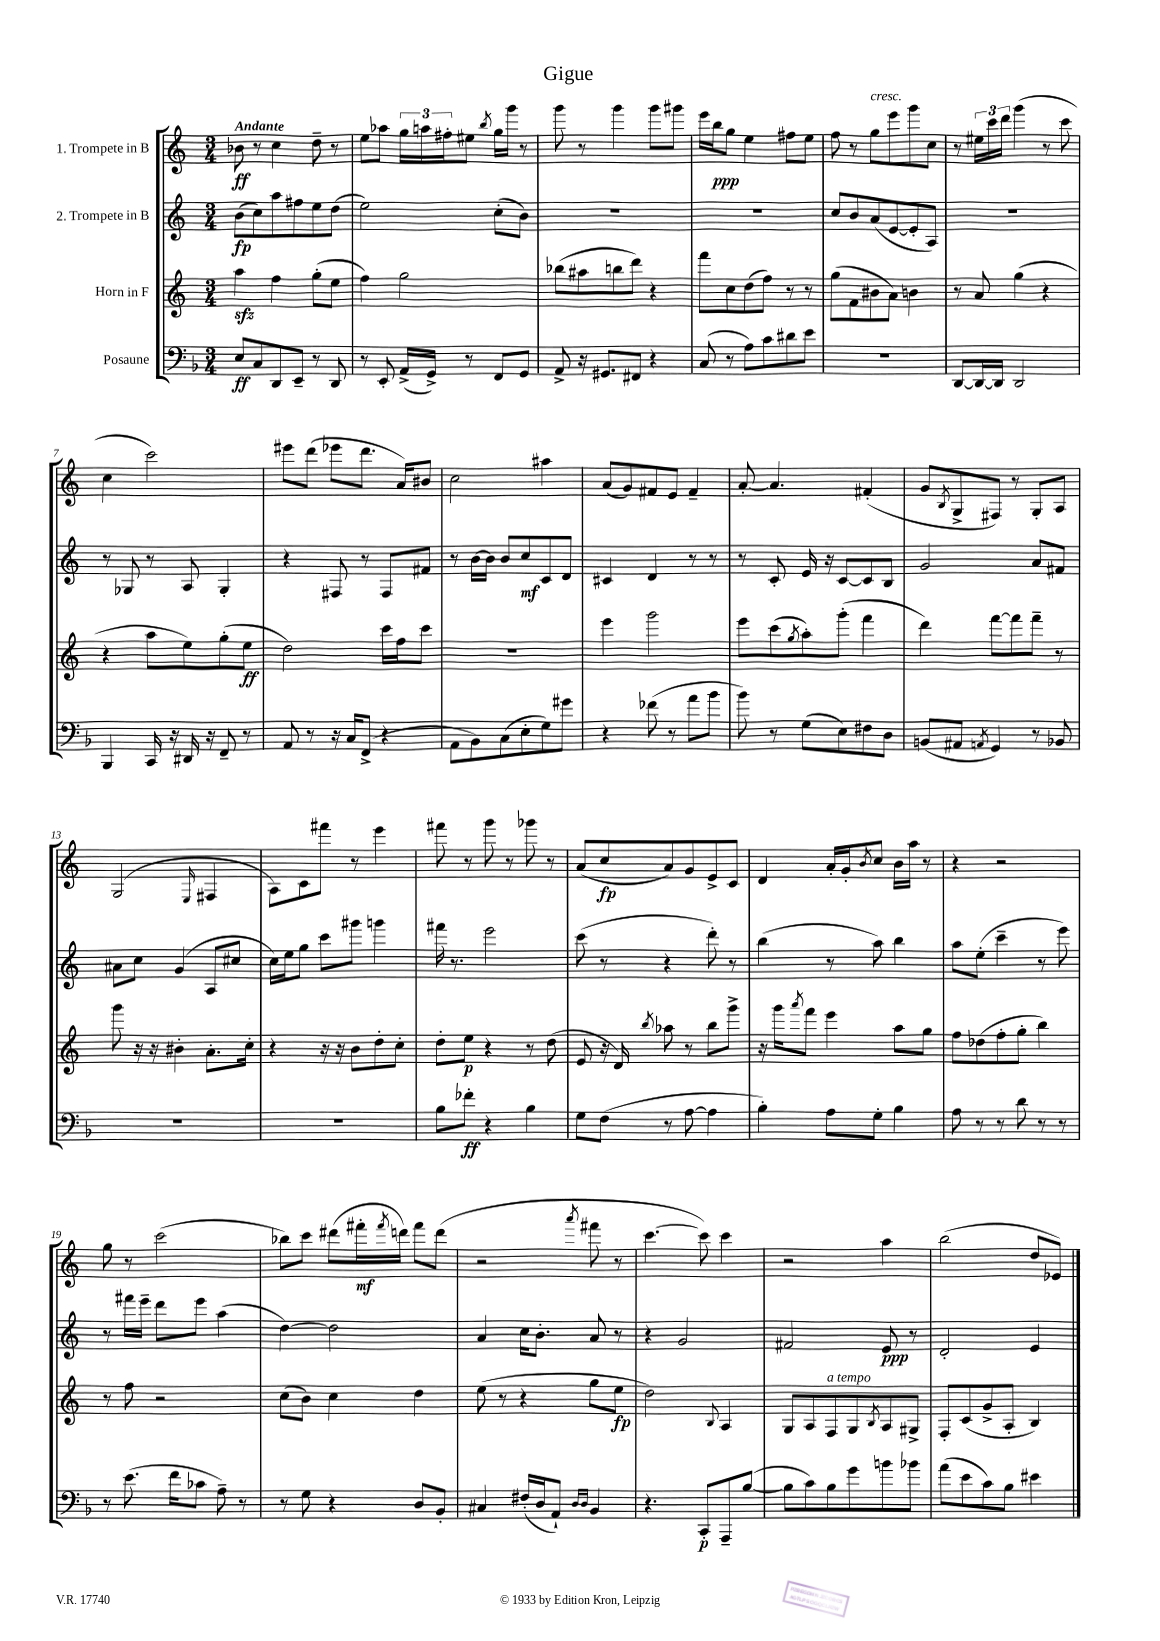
\header { title = "Gigue" }
<<
\new StaffGroup <<
\new Staff = "s0" \with { instrumentName = "1. Trompete in B" } {
    \clef treble \key c \major \numericTimeSignature \time 3/4 \tempo "Andante"
    bes'8\ff r8 c''4 d''8-- r8 |
    e''8 aes''8 \tuplet 3/2 { g''16 a''16 fis''16-. } eis''8 \acciaccatura { b''8 } g''16 g'''16 r8 |
    g'''8 r8 g'''4 g'''8 gis'''8 |
    e'''16 b''16\ppp g''8 e''4 fis''8 e''8 |
    f''8 r8 g''8^\markup { \italic "cresc." } e'''8 g'''8 c''8 |
    r8 \tuplet 3/2 { eis''16 c'''16 d'''16 } g'''4( r8 c'''8 |
    c''4 c'''2) |
    eis'''8 d'''8( ees'''8 d'''8. a'16) bis'8 |
    c''2 ais''4 |
    a'8( g'8) fis'8 e'8 fis'4-- |
    a'8~-. a'4. fis'4-.( |
    g'8 \acciaccatura { b8 } g8-> fis8) r8 g8-. a8 |
    g2( \grace { e16 } fis4 |
    a8) c'8 fis'''8 r8 e'''4 |
    fis'''8 r8 g'''8 r8 ges'''8 r8 |
    a'8( c''8\fp a'8) g'8 e'8-> c'8 |
    d'4 a'16-. g'16-. \acciaccatura { b'8 } c''8 b'16 a''16 r8 |
    r4 r2 |
    g''8 r8 c'''2( |
    bes''8) c'''8 dis'''8( fis'''16-.\mf \acciaccatura { fis'''8 } d'''16) fis'''8 d'''8( |
    r2 \acciaccatura { a'''8 } fis'''8 r8 |
    c'''4.~ c'''8) c'''4 |
    r2 a''4 |
    b''2( d''8 ees'8) \bar "|." |
}
\new Staff = "s1" \with { instrumentName = "2. Trompete in B" } {
    \clef treble \key c \major \numericTimeSignature \time 3/4
    b'8\fp( c''8) a''8 fis''8 e''8 d''8( |
    e''2) c''8-.( b'8) |
    R2. |
    R2. |
    c''8 b'8 a'8( e'8~ e'8-. a8) |
    R2. |
    r8 ges8 r8 a8 ges4-. |
    r4 fis8 r8 fis8 fis'8 |
    r8 b'16~ b'16 b'8 c''8\mf c'8 d'8 |
    cis'4 d'4 r8 r8 |
    r8 c'8-. e'16 r16 c'8~ c'8 b8 |
    g'2 a'8 fis'8 |
    ais'8 c''8 g'4( a8 cis''8 |
    c''16) e''16 g''8 c'''8 gis'''8 g'''4 |
    fis'''16 r8. e'''2 |
    c'''8( r8 r4 d'''8-.) r8 |
    b''4( r8 a''8) b''4 |
    a''8 e''8-.( c'''4-- r8 e'''8) |
    r8 fis'''16 e'''16-- d'''8 e'''8 a''4( |
    d''4~) d''2 |
    a'4 c''16 b'8.-. a'8 r8 |
    r4 g'2 |
    fis'2 e'8\ppp r8 |
    d'2-. e'4 \bar "|." |
}
\new Staff = "s2" \with { instrumentName = "Horn in F" } {
    \clef treble \key c \major \numericTimeSignature \time 3/4
    a''4\sfz f''4 g''8-.( e''8 |
    f''4) g''2 |
    bes''8( ais''8 b''8 d'''8) r4 |
    f'''8 c''8 d''8( f''8) r8 r8 |
    g''8( f'8 bis'8 a'8) b'4 |
    r8 a'8 g''4( r4 |
    r4 a''8 e''8) g''8-.( e''8\ff |
    d''2) c'''16 f''16 c'''8 |
    R2. |
    e'''4 g'''2 |
    e'''8 c'''8( \acciaccatura { g''8 } a''8-.) g'''8-.( f'''4 |
    d'''4) f'''8~ f'''8 f'''8-- r8 |
    g'''8 r16 r16 bis'4-. a'8.-. c''16-. |
    r4 r16 r16 b'8 d''8-. c''8-. |
    d''8-. e''8\p r4 r8 d''8( |
    e'8 r16 d'16) \acciaccatura { b''8 } aes''8 r8 b''8 g'''8-> |
    r16 g'''16 \acciaccatura { a'''8 } f'''8 e'''4 a''8 g''8 |
    f''8 des''8( f''8-. g''8-. b''4) |
    r8 f''8 r2 |
    c''8( b'8) c''4 d''4 |
    e''8( r8 r4 g''8 e''8\fp |
    d''2) \appoggiatura { b8 } a4 |
    g8 a8 f8^\markup { \italic "a tempo" } g8 \acciaccatura { b8 } a8 gis8-> |
    f8-. c'8( g'8-> a8-. b4) \bar "|." |
}
\new Staff = "s3" \with { instrumentName = "Posaune" } {
    \clef bass \key f \major \numericTimeSignature \time 3/4
    e8\ff c8 d,8 e,8-- r8 d,8 |
    r8 e,8-. a,16->( g,16->) r8 f,8 g,8 |
    a,8-> r16 gis,8. fis,8 r4 |
    c8( r8 a8) c'8 dis'8 e'8 |
    R2. |
    d,8~ d,16~ d,16 d,2 |
    bes,,4 c,16 r16 dis,16 r16 f,8-- r8 |
    a,8 r8 r16 c16 f,8->( r4 |
    a,8 bes,8) c8( e8-. g8) gis'8 |
    r4 fes'8( r8 a'8 bes'8 |
    bes'8) r8 g8( e8) fis8 d8 |
    b,8( ais,8 \acciaccatura { a,8 } g,4) r8 bes,8 |
    R2. |
    R2. |
    bes8 fes'8-.\ff r4 bes4 |
    g8 f8( r8 a8~ a4 |
    bes4-.) a8 g8-. bes4 |
    a8 r8 r8 d'8 r8 r8 |
    r8 e'8.( f'16 ces'8 a8--) r8 |
    r8 g8 r4 d8 bes,8-. |
    cis4 fis16-.( d16 a,8-!) \grace { d16 d16 } bes,4 |
    r4. c,8-.\p a,,8-- bes8~( |
    bes8 c'8) bes8 g'8 b'8 bes'8 |
    a'8( e'8 c'8) bes8 eis'4 \bar "|." |
}
>>
>>
